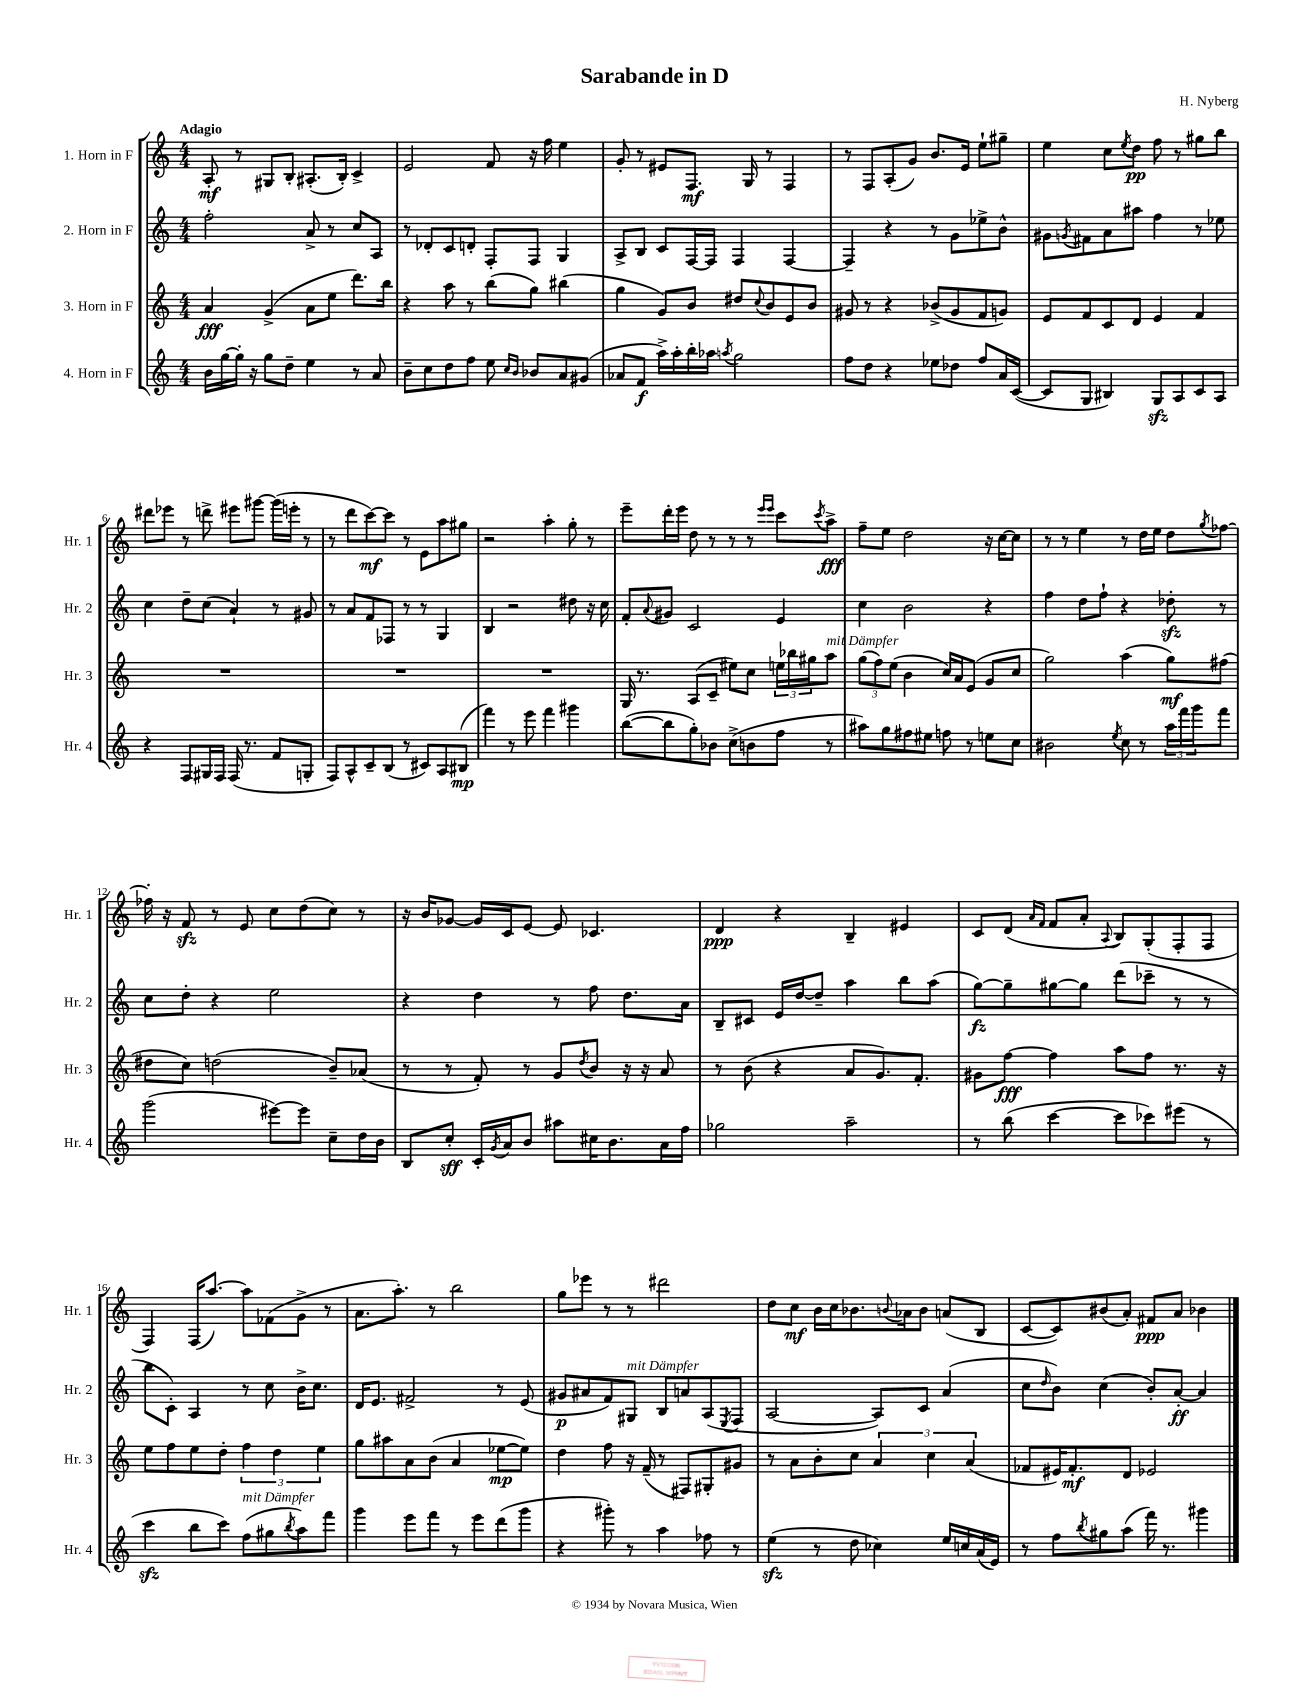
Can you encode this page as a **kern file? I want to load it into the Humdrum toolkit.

**kern	**dynam	**kern	**dynam	**kern	**dynam	**kern	**dynam
*part4	*part4	*part3	*part3	*part2	*part2	*part1	*part1
*staff4	*staff4	*staff3	*staff3	*staff2	*staff2	*staff1	*staff1
*I"4. Horn in F	*	*I"3. Horn in F	*	*I"2. Horn in F	*	*I"1. Horn in F	*
*I'Hr. 4	*	*I'Hr. 3	*	*I'Hr. 2	*	*I'Hr. 1	*
*clefG2	*	*clefG2	*	*clefG2	*	*clefG2	*
*k[]	*	*k[]	*	*k[]	*	*k[]	*
*M4/4	*	*M4/4	*	*M4/4	*	*M4/4	*
=1	=1	=1	=1	=1	=1	=1	=1
!	!	!	!	!	!	!LO:TX:a:B:t=Adagio	!
16b\LL	.	4a/	fff	2ff'\	.	8A'/	mf
[16gg\	.	.	.	.	.	.	.
16gg'\JJ]	.	.	.	.	.	8r	.
16r	.	.	.	.	.	.	.
8gg\L	.	(4g^/	.	.	.	8G#X/L	.
8dd~\J	.	.	.	.	.	8B'/J	.
4ee\	.	8a\L	.	8a^/	.	(8.A#X'/L	.
.	.	8ee\J	.	8r	.	.	.
.	.	.	.	.	.	16B'/Jk)	.
8r	.	8.ddd\L)	.	8cc/L	.	4c^/	.
8a/	.	.	.	8A/J	.	.	.
.	.	16bb\Jk	.	.	.	.	.
=2	=2	=2	=2	=2	=2	=2	=2
8b~\L	.	4r	.	8r	.	2e/	.
8cc\	.	.	.	8d-X'/L	.	.	.
8dd\	.	8aa\	.	8c/	.	.	.
8ff\J	.	8r	.	8dn'/J	.	.	.
8ee\	.	(8bb\L	.	8F'/L	.	8f/	.
16qqcc/LL	.	.	.	.	.	.	.
16qqb/JJ	.	.	.	.	.	.	.
8b-X/L	.	8gg\J)	.	8F/J	.	16r	.
.	.	.	.	.	.	16ff\	.
8a/	.	(4bb#X\	.	4G/	.	4ee\	.
(8g#X/J	.	.	.	.	.	.	.
=3	=3	=3	=3	=3	=3	=3	=3
8a-X/L	.	4gg\	.	8A^/L	.	8g'/	.
8f/J	f	.	.	8B/J	.	8r	.
16aa^\LL)	.	8g/L)	.	8c/L	.	8e#X/L	.
16aa'\	.	.	.	.	.	.	.
16bb'\	.	8b/J	.	[16F/L	.	8.F/J	mf
16aa-X\JJ	.	.	.	16F/JJ]	.	.	.
8qaan/	.	.	.	.	.	.	.
2gg\	.	8dd#X/L	.	4F/	.	.	.
.	.	.	.	.	.	16G/	.
.	.	8qqcc/	.	.	.	.	.
.	.	8b/	.	.	.	8r	.
.	.	8e/	.	[4F/	.	4F/	.
.	.	8b/J	.	.	.	.	.
=4	=4	=4	=4	=4	=4	=4	=4
8ff\L	.	8g#X/	.	4F~/]	.	8r	.
8dd\J	.	8r	.	.	.	8F/L	.
4r	.	4r	.	4r	.	(8A'/	.
.	.	.	.	.	.	8g/J)	.
8ee-X\L	.	(8b-X^/L	.	8r	.	8.b/L	.
8dd-X\J	.	8g#/	.	8g\L	.	.	.
.	.	.	.	.	.	16e/Jk	.
8ff/L	.	8f/	.	8ee-X^\	.	8ee`\L	.
16a/L	.	8gn/J)	.	8b^^\J	.	8gg#X~\J	.
([16c/JJ	.	.	.	.	.	.	.
=5	=5	=5	=5	=5	=5	=5	=5
8c/L]	.	8e/L	.	8g#X\L	.	4ee\	.
.	.	.	.	8qgn/	.	.	.
8G/J	.	8f/	.	8f#X\	.	.	.
4B#X/)	.	8c/	.	8a\	.	8cc\L	.
.	.	.	.	.	.	8qee/	.
.	.	8d/J	.	8aa#X\J	.	8dd\J	pp
8Gzz/L	.	4e/	.	4ff\	.	8ff\	.
8A/	.	.	.	.	.	8r	.
8c/	.	4f/	.	8r	.	8gg#X\L	.
8A/J	.	.	.	8ee-X\	.	8bb\J	.
!!LO:LB:g=z
=6	=6	=6	=6	=6	=6	=6	=6
4r	.	1r	.	4cc\	.	8ddd#X\L	.
.	.	.	.	.	.	8eee-X\J	.
8F/L	.	.	.	8dd~\L	.	8r	.
16G#X/L	.	.	.	(8cc\J	.	8dddn^\	.
16F/JJ	.	.	.	.	.	.	.
(16F/	.	.	.	4a`/)	.	8eee#X\L	.
8.r	.	.	.	.	.	.	.
.	.	.	.	.	.	[8ggg#X\J	.
8f/L	.	.	.	8r	.	(16ggg#\LL]	.
.	.	.	.	.	.	16eeen'\JJ	.
8Gn'/J	.	.	.	8g#X/	.	8r	.
=7	=7	=7	=7	=7	=7	=7	=7
8F/L)	.	1r	.	8r	.	8r	.
8A^^/	.	.	.	8a/L	.	8ddd\L	.
8c~/	.	.	.	8f/	.	[8ccc\)	mf
(8B/J	.	.	.	8F-X/J	.	8ccc\J]	.
8r	.	.	.	8r	.	8r	.
8c#X/L)	.	.	.	8r	.	8e\L	.
8A/	.	.	.	4G/	.	8aa\	.
(8B#X/J	mp	.	.	.	.	8gg#X\J	.
=8	=8	=8	=8	=8	=8	=8	=8
4fff\)	.	1r	.	4B/	.	2r	.
8r	.	.	.	2r	.	.	.
8eee\	.	.	.	.	.	.	.
4fff\	.	.	.	.	.	4aa'\	.
4ggg#X\	.	.	.	8dd#X\	.	8gg'\	.
.	.	.	.	16r	.	8r	.
.	.	.	.	16cc\	.	.	.
=9	=9	=9	=9	=9	=9	=9	=9
([8bb\L	.	16G/	.	8f'/L	.	8eee~\L	.
.	.	8.r	.	.	.	.	.
.	.	.	.	8qqa/	.	.	.
8bb\]	.	.	.	8g#X/J	.	16ddd'\L	.
.	.	.	.	.	.	16eee\JJ	.
8gg'\)	.	(8A/L	.	2c/	.	8dd\	.
8b-X\J	.	8c~/J	.	.	.	8r	.
(8cc^\L	.	8ee#X\L)	.	.	.	8r	.
8bn\	.	8cc\J	.	.	.	8r	.
.	.	.	.	.	.	16qqeee/LL	.
.	.	.	.	.	.	16qqeee/JJ	.
8ff\J	.	24een\LL	.	4e/	.	8ccc\L	.
.	.	24bb-X\	.	.	.	.	.
.	.	24gg#X\J	.	.	.	.	.
.	.	.	.	.	.	8qccc/	.
!	!	!LO:TX:a:i:t=mit Dämpfer	!	!	!	!	!
8r	.	8aa\J	.	.	.	8aa^\J	fff
=10	=10	=10	=10	=10	=10	=10	=10
8aa#X\L)	.	(12gg\L	.	4cc\	.	8ff~\L	.
.	.	12ff\)	.	.	.	.	.
8gg\	.	.	.	.	.	8ee\J	.
.	.	(12ee\J	.	.	.	.	.
8ff#X\	.	4b\	.	2b\	.	2dd\	.
8ee#X\J	.	.	.	.	.	.	.
8ffn\	.	16cc/LL)	.	.	.	.	.
.	.	16a/J	.	.	.	.	.
8r	.	(8e/J	.	.	.	.	.
8een\L	.	8g/L	.	4r	.	16r	.
.	.	.	.	.	.	[16cc\KL	.
8cc\J	.	8cc/J	.	.	.	8cc\J]	.
=11	=11	=11	=11	=11	=11	=11	=11
2b#X\	.	2gg\)	.	4ff\	.	8r	.
.	.	.	.	.	.	8r	.
.	.	.	.	8dd\L	.	4ee\	.
.	.	.	.	8ff`\J	.	.	.
8qee/	.	.	.	.	.	.	.
8cc\	.	(4aa\	.	4r	.	8r	.
8r	.	.	.	.	.	16dd\LL	.
.	.	.	.	.	.	16ee\JJ	.
24aa\LL	.	8gg\L)	mf	8dd-Xzz'\	.	8dd\L	.
24fff\	.	.	.	.	.	.	.
24ggg\J	.	.	.	.	.	.	.
.	.	.	.	.	.	8qgg/	.
8fff\J	.	(8ff#X\J	.	8r	.	[8ff-X\J	.
!!LO:LB:g=z
=12	=12	=12	=12	=12	=12	=12	=12
(2ggg\	.	8dd#X\L	.	8cc\L	.	16ff-X'\]	.
.	.	.	.	.	.	16r	.
.	.	8cc\J)	.	8dd'\J	.	8fzz/	.
.	.	(2ddn\	.	4r	.	8r	.
.	.	.	.	.	.	8e/	.
[8eee#X\L)	.	.	.	2ee\	.	8cc\L	.
8eee#\J]	.	.	.	.	.	(8dd\	.
8cc~\L	.	8b~/L)	.	.	.	8cc\J)	.
16dd\L	.	(8a-X/J	.	.	.	8r	.
16b\JJ	.	.	.	.	.	.	.
=13	=13	=13	=13	=13	=13	=13	=13
8B/L	.	8r	.	4r	.	16r	.
.	.	.	.	.	.	16b/KL	.
8cc'/J	sff	8r	.	.	.	[8g-X/J	.
16c'/LL	.	8f'/)	.	4dd\	.	16g-/LL]	.
8qg/	.	.	.	.	.	.	.
16a/J	.	.	.	.	.	16c/J	.
8b/J	.	8r	.	.	.	[8e/J	.
8aa#X\L	.	8g/L	.	8r	.	8e/]	.
.	.	8qdd/	.	.	.	.	.
16cc#X\K	.	8b/J	.	8ff\	.	4.c-X/	.
8.b\	.	.	.	.	.	.	.
.	.	16r	.	8.dd\L	.	.	.
.	.	16r	.	.	.	.	.
16a\L	.	8a/	.	.	.	.	.
16ff\JJ	.	.	.	16a\Jk	.	.	.
=14	=14	=14	=14	=14	=14	=14	=14
2gg-X\	.	8r	.	8B~/L	.	4d/	ppp
.	.	(8b\	.	8c#X/J	.	.	.
.	.	4r	.	16e/LL	.	4r	.
.	.	.	.	[16dd/J	.	.	.
.	.	.	.	8dd~/J]	.	.	.
2aa~\	.	8a/L	.	4aa\	.	4B~/	.
.	.	8.g/)	.	.	.	.	.
.	.	.	.	8bb\L	.	4e#X/	.
.	.	8.f'/J	.	.	.	.	.
.	.	.	.	(8aa\J	.	.	.
=15	=15	=15	=15	=15	=15	=15	=15
8r	.	8g#X\L	.	[8gg\L)	fz	8c/L	.
(8bb\	.	[8ff\J	fff	8gg~\]	.	(8d/J	.
.	.	.	.	.	.	16qqa/LL	.
.	.	.	.	.	.	16qqf/JJ	.
[4ccc\	.	4ff\]	.	[8gg#X\	.	8f/L	.
.	.	.	.	8gg#\J]	.	8a'/J	.
.	.	.	.	.	.	8qqA/	.
8ccc\L]	.	8aa\L	.	(8ddd\L	.	8B/L)	.
8ccc-X\)	.	8ff\J	.	8ccc-X~\J	.	(8G'/	.
(8eee#X\J	.	8.r	.	8r	.	8F'/	.
8r	.	.	.	8r	.	8F/J	.
.	.	16r	.	.	.	.	.
!!LO:LB:g=z
=16	=16	=16	=16	=16	=16	=16	=16
4ccczz\	.	8ee\L	.	8bb\L	.	4F/)	.
.	.	8ff\	.	8c'\J)	.	.	.
8bb\L	.	8ee\	.	4A/	.	(16F/KL	.
.	.	.	.	.	.	[8.aa/J)	.
8ccc\J)	.	8dd'\J	.	.	.	.	.
!LO:TX:a:i:t=mit Dämpfer	!	!	!	!	!	!	!
(8ff\L	.	6ff\	.	8r	.	8aa\L]	.
8gg#X\	.	.	.	8cc\	.	(8f-X\	.
.	.	6dd\	.	.	.	.	.
8qbb/	.	.	.	.	.	.	.
8aa\)	.	.	.	16b^\KL	.	8g^\J	.
.	.	.	.	8.cc\J	.	.	.
.	.	6ee\	.	.	.	.	.
8fff\J	.	.	.	.	.	8r	.
=17	=17	=17	=17	=17	=17	=17	=17
4ggg\	.	8gg\L	.	16d/KL	.	8.a\L	.
.	.	.	.	8.e/J	.	.	.
.	.	8aa#X\	.	.	.	.	.
.	.	.	.	.	.	8.aa'\J)	.
8eee\L	.	8a\	.	2f#X^/	.	.	.
8fff\J	.	(8b\J	.	.	.	8r	.
8r	.	4a/	.	.	.	2bb\	.
8eee\L	.	.	.	.	.	.	.
(8ddd\	.	[8ee-X\L	mp	8r	.	.	.
8ggg\J	.	8ee-\J])	.	(8e/	.	.	.
=18	=18	=18	=18	=18	=18	=18	=18
4r	.	4dd\	.	8g#X/L	p	8gg\L	.
.	.	.	.	8a#X/	.	8eee-X\J	.
8ggg#X'\)	.	8ff\	.	8f/)	.	8r	.
!	!	!	!	!LO:TX:a:i:t=mit Dämpfer	!	!	!
8r	.	16r	.	8G#X/J	.	8r	.
.	.	(16f~/	.	.	.	.	.
4aa\	.	8r	.	8B/L	.	2ddd#X\	.
.	.	8F#X/L)	.	8an/	.	.	.
8ff-X\	.	8G#X'/	.	(8A/	.	.	.
.	.	.	.	8qE/	.	.	.
8r	.	8g#X/J	.	8F/J	.	.	.
=19	=19	=19	=19	=19	=19	=19	=19
(4eezz\	.	8r	.	[2A/	.	8dd\L	.
.	.	8a\L	.	.	.	8cc\J	mf
8r	.	8b'\	.	.	.	16b\LL	.
.	.	.	.	.	.	16cc\J	.
8dd\	.	8cc\J	.	.	.	8.b-X\	.
4cc-X\)	.	6a/	.	8A/L])	.	.	.
.	.	.	.	.	.	8qqbn/	.
.	.	.	.	.	.	16a-X\k	.
.	.	.	.	8c/J	.	8b\J	.
.	.	6cc\	.	.	.	.	.
16ee/LL	.	.	.	(4a/	.	(8an/L	.
16ccn/	.	.	.	.	.	.	.
.	.	(6a/	.	.	.	.	.
(16a/	.	.	.	.	.	8B/J	.
16e/JJ)	.	.	.	.	.	.	.
=20	=20	=20	=20	=20	=20	=20	=20
8r	.	8f-X/L	.	8cc\L	.	[8c/L	.
.	.	.	.	16qqdd/	.	.	.
8ff\L	.	16e#X/K)	.	8b\J)	.	8c/])	.
.	.	8.f-'/	mf	.	.	.	.
8qbb/	.	.	.	.	.	.	.
8gg#X\	.	.	.	(4cc\	.	(8b#X/	.
(8aa\J	.	8d/J	.	.	.	8a'/J)	.
16fff\)	.	2e-X/	.	8b'/L)	.	8f#X/L	ppp
8.r	.	.	.	.	.	.	.
.	.	.	.	[8a'/J	ff	8a/J	.
4ggg#X\	.	.	.	4a/]	.	4b-X\	.
==	==	==	==	==	==	==	==
*-	*-	*-	*-	*-	*-	*-	*-
